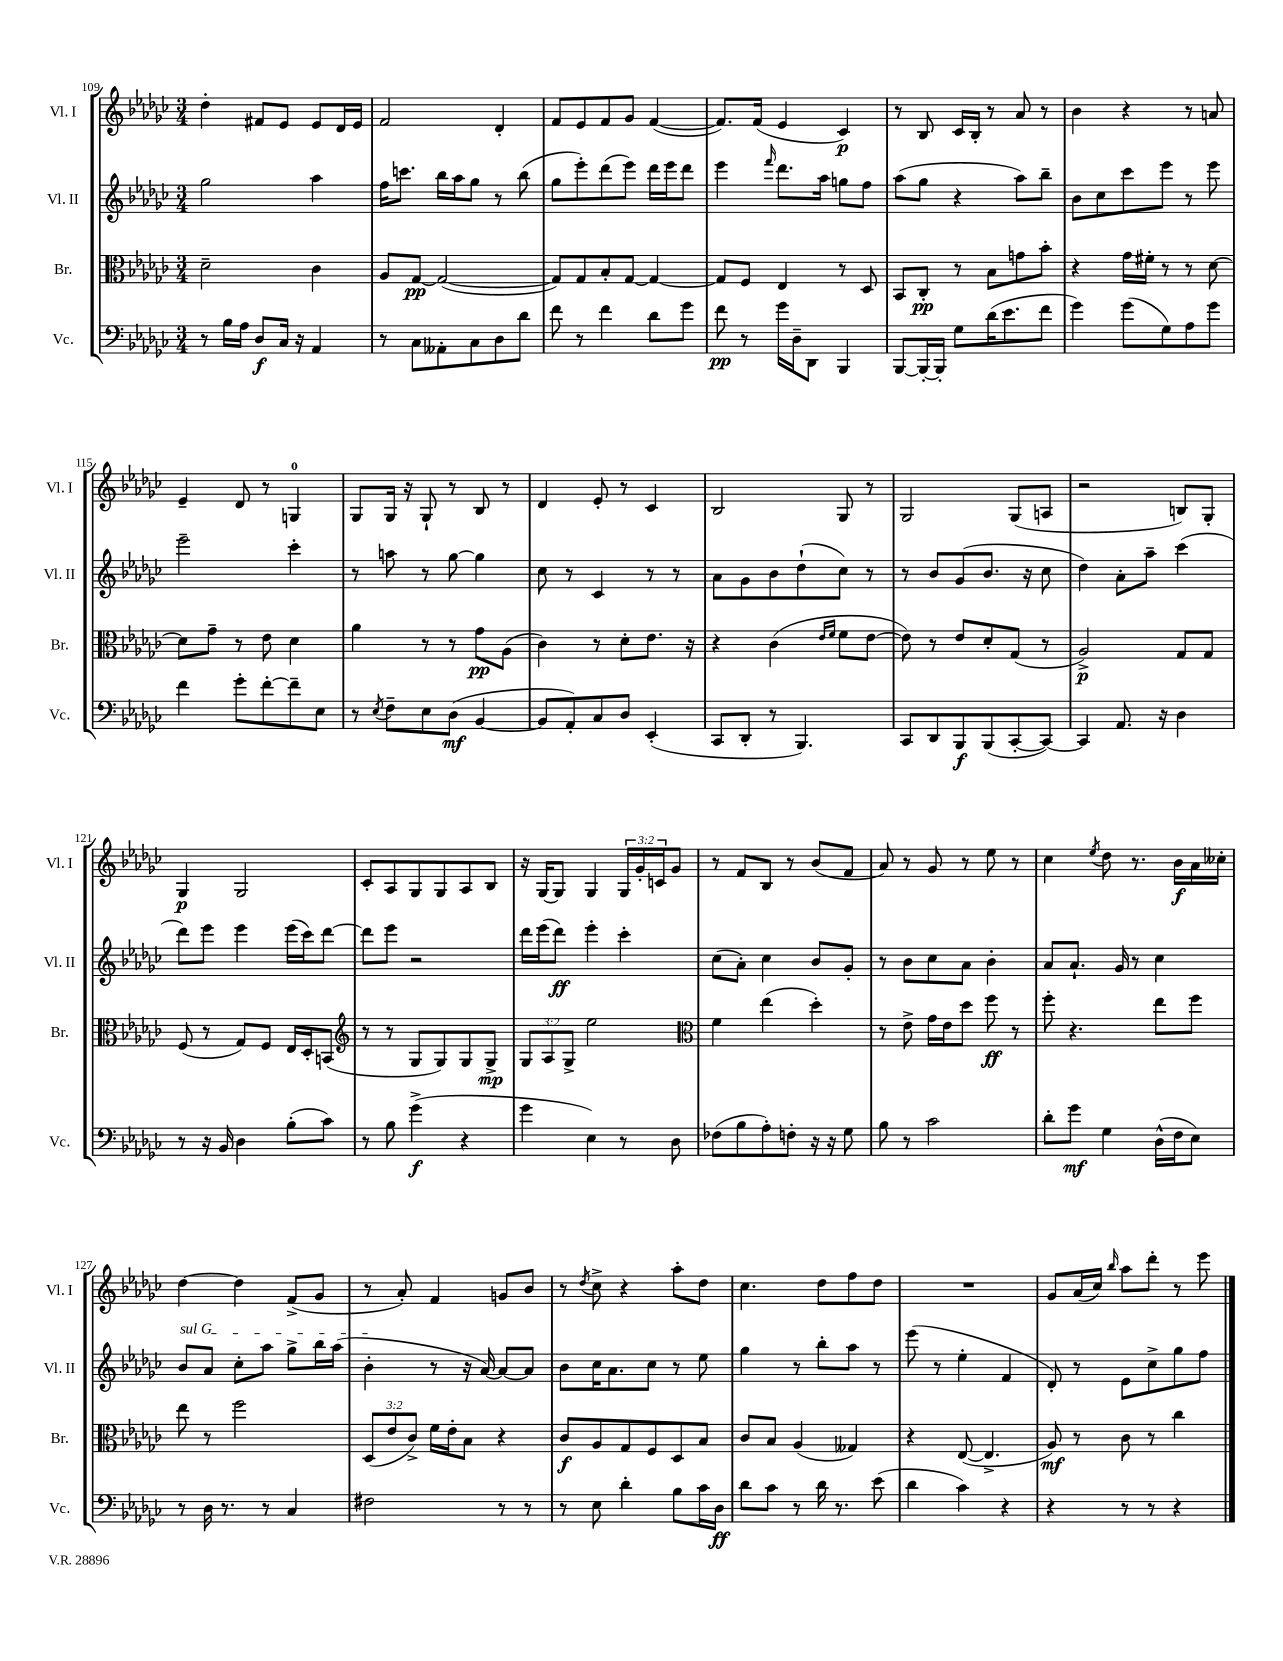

**kern	**dynam	**kern	**dynam	**kern	**dynam	**kern	**dynam
*part4	*part4	*part3	*part3	*part2	*part2	*part1	*part1
*staff4	*staff4	*staff3	*staff3	*staff2	*staff2	*staff1	*staff1
*I"Vc.	*	*I"Br.	*	*I"Vl. II	*	*I"Vl. I	*
*I'Vc.	*	*I'Br.	*	*I'Vl. II	*	*I'Vl. I	*
*clefF4	*	*clefC3	*	*clefG2	*	*clefG2	*
*k[b-e-a-d-g-c-]	*	*k[b-e-a-d-g-c-]	*	*k[b-e-a-d-g-c-]	*	*k[b-e-a-d-g-c-]	*
*M3/4	*	*M3/4	*	*M3/4	*	*M3/4	*
=109	=109	=109	=109	=109	=109	=109	=109
8r	.	2d-~\	.	2gg-\	.	4dd-'\	.
16B-\LL	.	.	.	.	.	.	.
16A-\JJ	.	.	.	.	.	.	.
8D-/L	f	.	.	.	.	8f#X/L	.
16C-/Jk	.	.	.	.	.	8e-/J	.
16r	.	.	.	.	.	.	.
4AA-/	.	4c-\	.	4aa-\	.	8e-/L	.
.	.	.	.	.	.	16d-/L	.
.	.	.	.	.	.	16e-/JJ	.
=110	=110	=110	=110	=110	=110	=110	=110
8r	.	8A-/L	.	16ff\KL	.	2f/	.
.	.	.	.	8.cccn\J	.	.	.
8C-\L	.	[8G-/J	pp	.	.	.	.
8AA--X'\	.	(2G-/_	.	16bb-\LL	.	.	.
.	.	.	.	16aa-\J	.	.	.
8C-\	.	.	.	8gg-\J	.	.	.
8D-\	.	.	.	8r	.	4d-'/	.
8d-\J	.	.	.	(8bb-\	.	.	.
=111	=111	=111	=111	=111	=111	=111	=111
8f\	.	8G-/L])	.	8gg-\L	.	8f/L	.
8r	.	8G-/	.	8eee-'\)	.	8e-/	.
4f\	.	8B-'/	.	(8ddd-\	.	8f/	.
.	.	[8G-/J	.	8eee-\J)	.	8g-/J	.
8d-\L	.	4G-/_	.	16ddd-\LL	.	([4f/	.
.	.	.	.	16eee-\J	.	.	.
8g-\J	.	.	.	8ddd-\J	.	.	.
=112	=112	=112	=112	=112	=112	=112	=112
8f\	pp	8G-/L]	.	4eee-\	.	8.f/L])	.
8r	.	8F/J	.	.	.	.	.
.	.	.	.	.	.	(16f/Jk	.
.	.	.	.	16qqfff/	.	.	.
16g-\LL	.	4E-/	.	8.ddd-\L	.	4e-/	.
16D-~\J	.	.	.	.	.	.	.
8DD-\J	.	.	.	.	.	.	.
.	.	.	.	16aa-\Jk	.	.	.
4BBB-/	.	8r	.	8ggn\L	.	4c-/)	p
.	.	8D-/	.	8ff\J	.	.	.
=113	=113	=113	=113	=113	=113	=113	=113
[8BBB-/L	.	8BB-/L	.	(8aa-\L	.	8r	.
16BBB-'/L_	.	8C-'/J	pp	8gg-\J	.	8B-/	.
16BBB-'/JJ]	.	.	.	.	.	.	.
8G-\L	.	8r	.	4r	.	16c-/LL	.
.	.	.	.	.	.	16B-'/JJ	.
(16d-\K	.	8B-\L	.	.	.	8r	.
8.e-\	.	.	.	.	.	.	.
.	.	8gn\	.	8aa-\L)	.	8a-/	.
8f\J	.	8b-'\J	.	8bb-~\J	.	8r	.
=114	=114	=114	=114	=114	=114	=114	=114
4g-\)	.	4r	.	8b-\L	.	4b-\	.
.	.	.	.	8cc-\	.	.	.
(8g-\L	.	16g-\LL	.	8ccc-\	.	4r	.
.	.	16f#X'\JJ	.	.	.	.	.
8G-\)	.	8r	.	8eee-\J	.	.	.
8A-\	.	8r	.	8r	.	8r	.
8g-\J	.	[8d-\	.	8eee-\	.	8an/	.
!!LO:LB:g=z
=115	=115	=115	=115	=115	=115	=115	=115
4f\	.	8d-\L]	.	2eee-~\	.	4e-~/	.
.	.	8g-~\J	.	.	.	.	.
8g-'\L	.	8r	.	.	.	8d-/	.
[8f'\	.	8e-\	.	.	.	8r	.
8f~\]	.	4d-\	.	4ccc-'\	.	4Gn/	.
8E-\J	.	.	.	.	.	.	.
=116	=116	=116	=116	=116	=116	=116	=116
8r	.	4a-\	.	8r	.	8G-/L	.
8qE-/	.	.	.	.	.	.	.
8F~\L	.	.	.	8aan\	.	16G-/Jk	.
.	.	.	.	.	.	16r	.
8E-\	.	8r	.	8r	.	8G-`/	.
(8D-\J	mf	8r	.	[8gg-\	.	8r	.
[4BB-/	.	8g-\L	pp	4gg-\]	.	8B-/	.
.	.	(8A-\J	.	.	.	8r	.
=117	=117	=117	=117	=117	=117	=117	=117
8BB-/L]	.	4c-\)	.	8cc-\	.	4d-/	.
8AA-'/)	.	.	.	8r	.	.	.
8C-/	.	8r	.	4c-/	.	8e-'/	.
8D-/J	.	8d-'\L	.	.	.	8r	.
(4EE-'/	.	8.e-\J	.	8r	.	4c-/	.
.	.	.	.	8r	.	.	.
.	.	16r	.	.	.	.	.
=118	=118	=118	=118	=118	=118	=118	=118
8CC-/L	.	4r	.	8a-\L	.	2B-/	.
8DD-'/J	.	.	.	8g-\	.	.	.
8r	.	(4c-\	.	8b-\	.	.	.
4.BBB-/)	.	.	.	(8dd-`\	.	.	.
.	.	16qqe-/LL	.	.	.	.	.
.	.	16qqf/JJ	.	.	.	.	.
.	.	8f\L	.	8cc-\J)	.	8G-/	.
.	.	[8e-\J	.	8r	.	8r	.
=119	=119	=119	=119	=119	=119	=119	=119
8CC-/L	.	8e-\])	.	8r	.	2G-/	.
8DD-/	.	8r	.	8b-/L	.	.	.
8BBB-/	f	8e-/L	.	(8g-/	.	.	.
(8BBB-/	.	8d-'/	.	8.b-/J	.	.	.
[8CC-'/	.	(8G-/J	.	.	.	(8G-/L	.
.	.	.	.	16r	.	.	.
8CC-/J_)	.	8r	.	8cc-\	.	8An/J	.
=120	=120	=120	=120	=120	=120	=120	=120
4CC-/]	.	2A-^/)	p	4dd-\)	.	2r	.
8.AA-/	.	.	.	8a-'\L	.	.	.
.	.	.	.	8aa-~\J	.	.	.
16r	.	.	.	.	.	.	.
4D-\	.	8G-/L	.	(4ccc-\	.	8Bn/L)	.
.	.	8G-/J	.	.	.	8G-'/J	.
!!LO:LB:g=z
=121	=121	=121	=121	=121	=121	=121	=121
8r	.	(8F/	.	8ddd-\L)	.	4G-/	p
16r	.	8r	.	8eee-\J	.	.	.
16BB-/	.	.	.	.	.	.	.
4D-\	.	8G-/L)	.	4eee-\	.	2G-/	.
.	.	8F/J	.	.	.	.	.
(8B-'\L	.	16E-/LL	.	(16eee-\LL	.	.	.
.	.	16D-'/J	.	16ccc-\J)	.	.	.
8c-\J)	.	(8BBn/J	.	[8ddd-\J	.	.	.
=122	=122	=122	=122	=122	=122	=122	=122
*	*	*clefG2	*	*	*	*	*
8r	.	8r	.	8ddd-\L]	.	8c-'/L	.
8B-\	.	8r	.	8eee-\J	.	8A-/	.
(4g-^\	f	8G-/L	.	2r	.	8G-/	.
.	.	8G-/)	.	.	.	8G-/	.
4r	.	8G-/	.	.	.	8A-/	.
.	.	8G-^/J	mp	.	.	8B-/J	.
=123	=123	=123	=123	=123	=123	=123	=123
4g-\	.	12G-/L	.	16ddd-\LL	.	16r	.
.	.	.	.	(16eee-\J	.	[16G-/KL	.
.	.	12A-/	.	.	.	.	.
.	.	.	.	8ddd-\J)	ff	8G-/J]	.
.	.	12G-^/J	.	.	.	.	.
4E-\)	.	2ee-\	.	4eee-'\	.	4G-/	.
8r	.	.	.	4ccc-'\	.	24G-/LL	.
.	.	.	.	.	.	24g-'/	.
.	.	.	.	.	.	24cn/J	.
8D-\	.	.	.	.	.	8g-/J	.
=124	=124	=124	=124	=124	=124	=124	=124
*	*	*clefC3	*	*	*	*	*
(8F-X\L	.	4f\	.	(8cc-\L	.	8r	.
8B-\	.	.	.	8a-'\J)	.	8f/L	.
8A-'\)	.	(4ee-\	.	4cc-\	.	8B-/J	.
8Fn'\J	.	.	.	.	.	8r	.
16r	.	4dd-'\)	.	8b-/L	.	(8b-/L	.
16r	.	.	.	.	.	.	.
8G-\	.	.	.	8g-'/J	.	8f/J	.
=125	=125	=125	=125	=125	=125	=125	=125
8B-\	.	8r	.	8r	.	8a-/)	.
8r	.	8e-^\	.	8b-\L	.	8r	.
2c-\	.	16g-\LL	.	8cc-\	.	8g-/	.
.	.	16e-\J	.	.	.	.	.
.	.	8dd-\J	.	8a-\J	.	8r	.
.	.	8ff\	ff	4b-'\	.	8ee-\	.
.	.	8r	.	.	.	8r	.
=126	=126	=126	=126	=126	=126	=126	=126
8d-'\L	.	8ff'\	.	8a-/L	.	4cc-\	.
8g-\J	mf	4.r	.	8.a-`/J	.	.	.
.	.	.	.	.	.	8qee-/	.
4G-\	.	.	.	.	.	8dd-\	.
.	.	.	.	16g-/	.	.	.
.	.	.	.	8r	.	8.r	.
(16D-^^\LL	.	8ee-\L	.	4cc-\	.	.	.
16F\J	.	.	.	.	.	16b-\LL	f
8E-\J)	.	8ff\J	.	.	.	16a-\	.
.	.	.	.	.	.	16cc--X'\JJ	.
!!LO:LB:g=z
=127	=127	=127	=127	=127	=127	=127	=127
!	!	!	!	!LO:TX:a:i:t=sul G	!	!	!
8r	.	8ee-\	.	8b-/L	.	[4dd-\	.
16D-\	.	8r	.	8a-/J	.	.	.
8.r	.	.	.	.	.	.	.
.	.	2ff\	.	8cc-'\L	.	4dd-\]	.
8r	.	.	.	8aa-\J	.	.	.
4C-/	.	.	.	8gg-^\L	.	(8f^/L	.
.	.	.	.	16bb-\L	.	8g-/J	.
.	.	.	.	(16aa-\JJ	.	.	.
=128	=128	=128	=128	=128	=128	=128	=128
2F#X\	.	(12D-/L	.	4b-'\	.	8r	.
.	.	12e-/	.	.	.	.	.
.	.	.	.	.	.	8a-'/)	.
.	.	12c-^/J)	.	.	.	.	.
.	.	16f\LL	.	8r	.	4f/	.
.	.	16e-'\J	.	.	.	.	.
.	.	8B-\J	.	16r	.	.	.
.	.	.	.	[16a-/)	.	.	.
8r	.	4r	.	8a-/L_	.	8gn/L	.
8r	.	.	.	8a-/J]	.	8b-/J	.
=129	=129	=129	=129	=129	=129	=129	=129
8r	.	8c-/L	f	8b-\L	.	8r	.
.	.	.	.	.	.	8qdd-/	.
8E-\	.	8A-/	.	16cc-\K	.	8cc-^\	.
.	.	.	.	8.a-\	.	.	.
4d-'\	.	8G-/	.	.	.	4r	.
.	.	8F/	.	8cc-\J	.	.	.
8B-\L	.	8D-/	.	8r	.	8aa-'\L	.
16c-\L	.	8B-/J	.	8ee-\	.	8dd-\J	.
16D-\JJ	ff	.	.	.	.	.	.
=130	=130	=130	=130	=130	=130	=130	=130
8d-\L	.	8c-/L	.	4gg-\	.	4.cc-\	.
8c-\J	.	8B-/J	.	.	.	.	.
8r	.	(4A-/	.	8r	.	.	.
16d-\	.	.	.	8bb-'\L	.	8dd-\L	.
8.r	.	.	.	.	.	.	.
.	.	4G--X/)	.	8aa-\J	.	8ff\	.
(8e-\	.	.	.	8r	.	8dd-\J	.
=131	=131	=131	=131	=131	=131	=131	=131
4d-\	.	4r	.	(8eee-\	.	2.r	.
.	.	.	.	8r	.	.	.
4c-\)	.	([8E-/	.	4ee-'\	.	.	.
.	.	4.E-^/]	.	.	.	.	.
4r	.	.	.	4f/	.	.	.
=132	=132	=132	=132	=132	=132	=132	=132
4r	.	8A-/)	mf	8d-'/)	.	8g-/L	.
.	.	8r	.	8r	.	(16a-/L	.
.	.	.	.	.	.	16cc-/JJ)	.
.	.	.	.	.	.	16qqbb-/	.
8r	.	8c-\	.	8e-\L	.	8aa-\L	.
8r	.	8r	.	8cc-^\	.	8ddd-'\J	.
4r	.	4cc-\	.	8gg-\	.	8r	.
.	.	.	.	8ff\J	.	8eee-\	.
==	==	==	==	==	==	==	==
*-	*-	*-	*-	*-	*-	*-	*-
